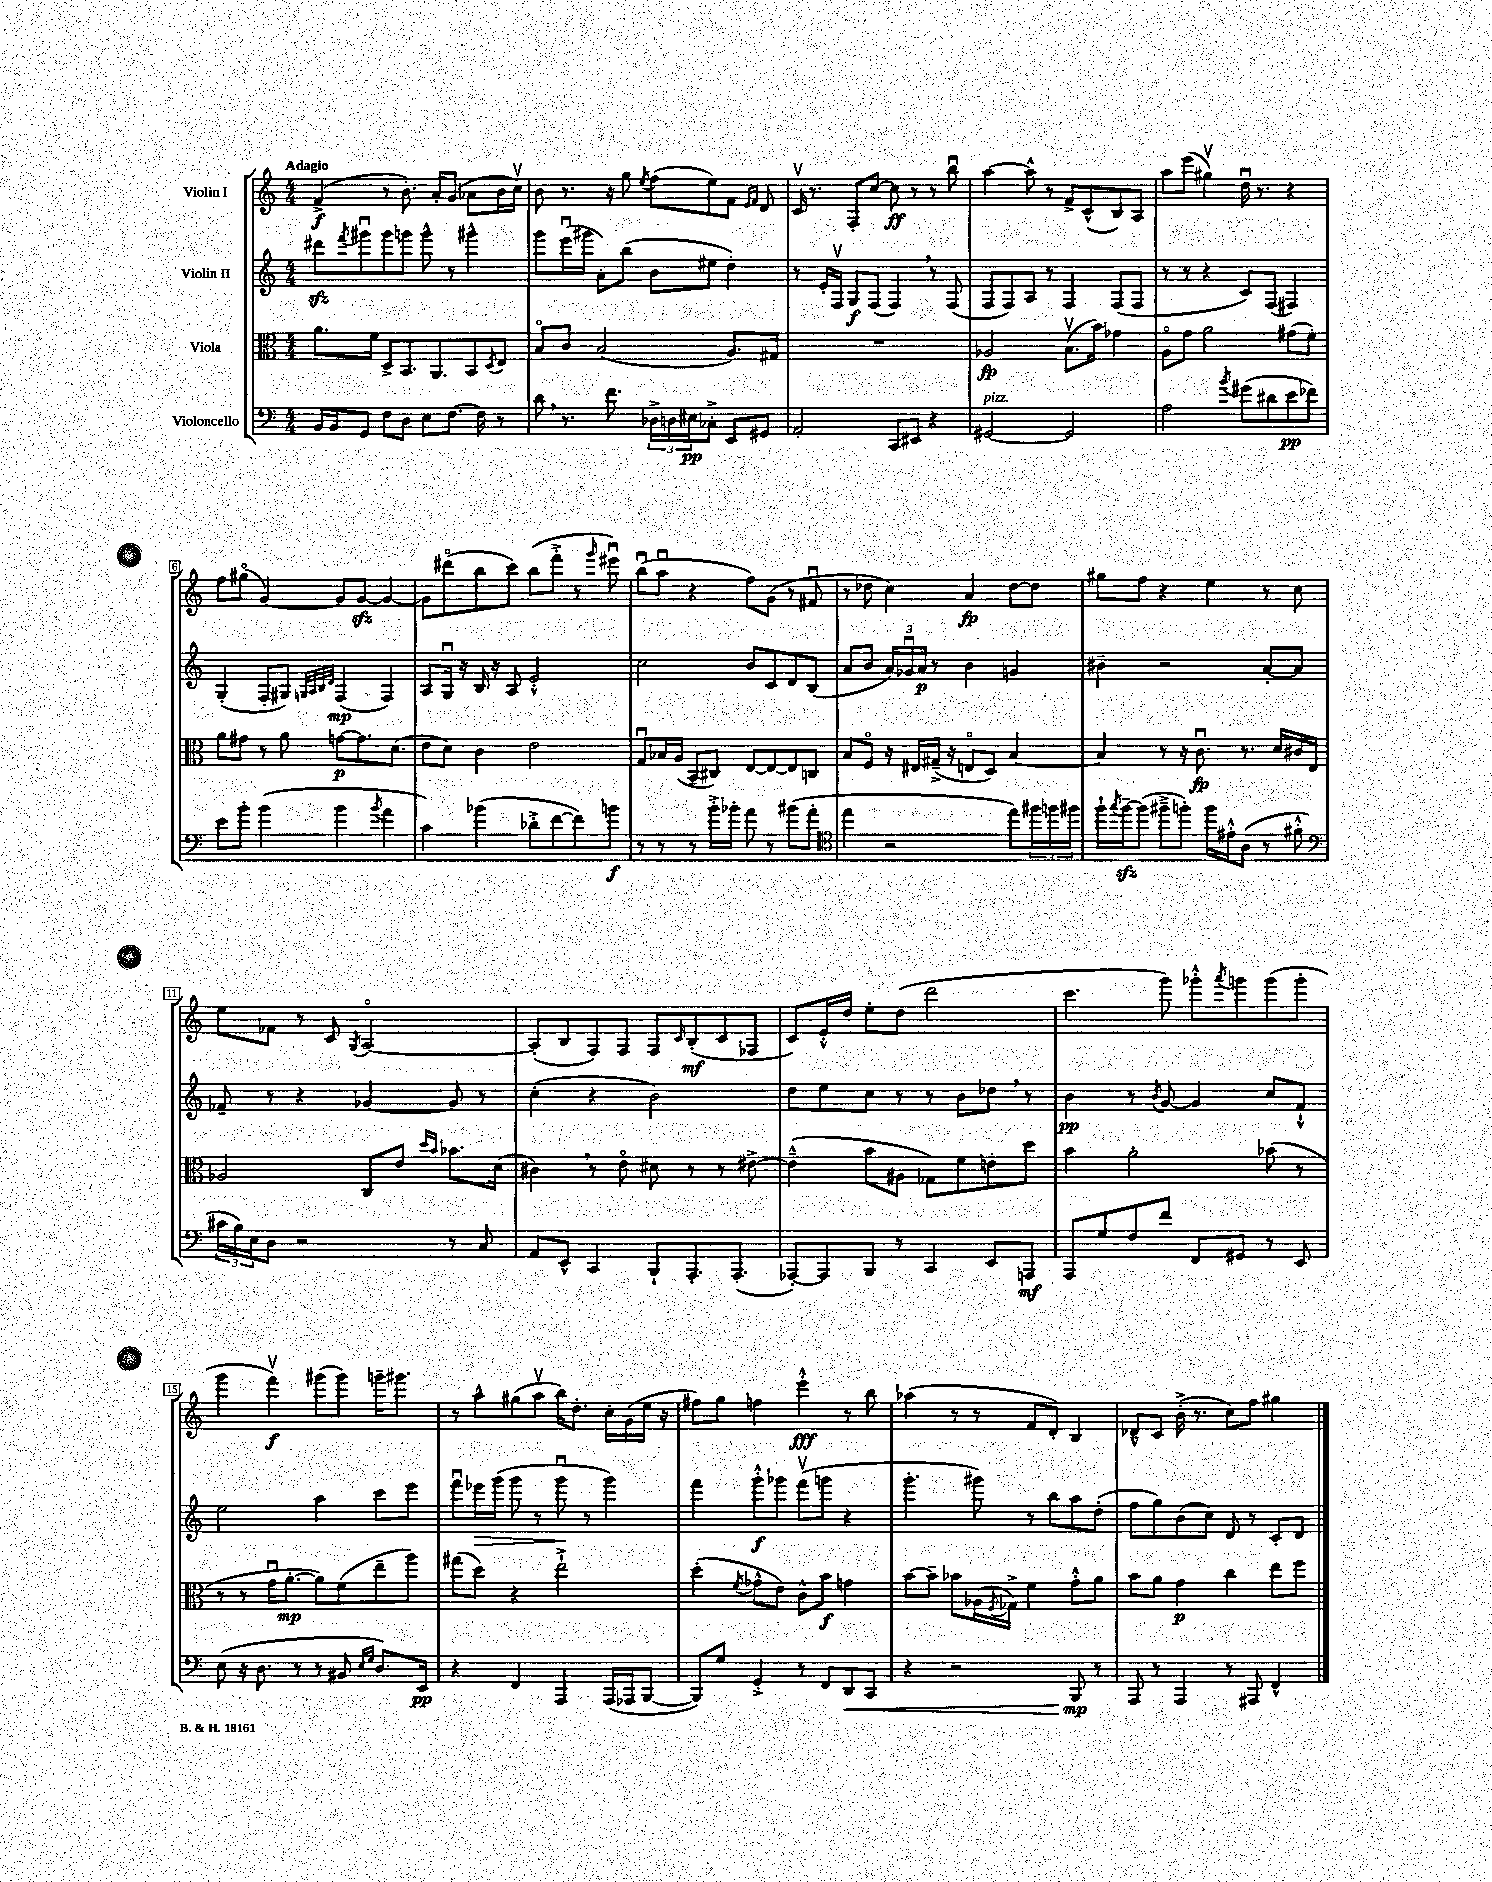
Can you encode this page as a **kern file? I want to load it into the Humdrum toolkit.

**kern	**kern	**kern	**kern
*staff4	*staff3	*staff2	*staff1
*clefF4	*clefC3	*clefG2	*clefG2
*k[]	*k[]	*k[]	*k[]
*M4/4	*M4/4	*M4/4	*M4/4
16BB	8.a	8ddd#	(4f^
16BB	.	.	.
.	.	8qfff	.
8GG	.	8ggg#u	.
.	16f	.	.
8F	8D^	8ggg#	8r
8D	8.BB	8ggg	8.b')
8E	.	8ggg^^	.
.	8.AA	.	16a'
[8.F	.	8r	(8g
.	8BB	4ggg#^^	8a-
16F]	.	.	.
.	8qD	.	.
8r	8E	.	16b
.	.	.	16ccv)
=	=	=	=
8d	8Bo	8ggg	8b
8.r	8c	(16eeeu	8.r
.	.	16ggg#	.
.	(2B	8a')	.
8.f	.	.	16r
.	.	(8bb	8gg
.	.	.	8qee
24D-^	.	8b	(8ff
24D	.	.	.
24E#	.	.	.
8C-'^	.	8ee#	8ee)
8EE	8.A)	4dd')	8f
.	.	.	16qqe
.	.	.	16qqf
8GG#	.	.	8d
.	16G#	.	.
=	=	=	=
2AA'	1r	8r	16cv
.	.	.	8.r
.	.	16e'	.
.	.	16Fv	.
.	.	8G	8F'
.	.	(8F	[8cc
8CC	.	4F)	8cc]
8EE#	.	.	8r
4r	.	8r	8r
.	.	(8F	8bbu
=	=	=	=
[2GG#	2A-	8F	[4aa
.	.	8F)	.
.	.	8A	8aa^^]
.	.	8r	8r
2GG#]	(8.Bv	4F	8f^
.	.	.	(8c^^
.	16b)	.	.
.	4g-	(8F	8B)
.	.	8F	8A
=	=	=	=
2A	8Ao	8r	8aa
.	8g	8r	(8eee
.	2a	4r	4gg#v)
8qb	.	.	.
(8g#	.	8c)	16ddu
.	.	.	8.r
8d#	.	(8F	.
8e	(8g#	4F#)	4r
8f-)	8f')	.	.
=	=	=	=
8e	8a	(4G'	8ff
8b'	8g#	.	(8gg#o
(4b	8r	8F'	[4g)
.	8a	8G#)	.
.	.	32qqG	.
.	.	32qqA	.
.	.	32qqB	.
.	.	32qqd	.
4b	[8g	(4F	8g]
.	8.g]	.	[8g
8qb	.	.	.
4a	.	4F)	4g_
.	(8.d	.	.
=	=	=	=
4c)	8e	8A	8g]
.	8d)	16Gu	(8ddd#o
.	.	16r	.
(4b-	4c	16B	8bb
.	.	16r	.
.	.	8A	8ccc)
8d-'^	2e	2e'^^	(8bb
[8f	.	.	8fff'^
8f])	.	.	8r
.	.	.	16qqggg
8b	.	.	8eee#u)
=	=	=	=
8r	8Gu	2cc	(8bbu
8r	16B-	.	8aau
.	(16A	.	.
8r	8BB~	.	4r
16b'^	8C#)	.	.
16b-'	.	.	.
8a	[8E	8b	8ff)
8r	8E_	8c	(8g
(8b#	8E]	8d	8r
8a'	8C	(8B	8f#u
=	=	=	=
*clefC4	*	*	*
4ee	8B	8a	8r
.	8Fo	8b	8dd-
2r	16r	24a)	4cc)
.	.	24g-u	.
.	16E#	.	.
.	.	24a	.
.	(16G#~^	8r	.
.	16r	.	.
.	8Eo	4b	4a
.	8D)	.	.
8ee)	[4B	4g	[8dd-
24ff#	.	.	8dd-]
24ff	.	.	.
24ff#	.	.	.
=	=	=	=
16ff`	4B]	4b#~	8gg#
8qgg	.	.	.
[16ff~	.	.	.
(8ff]	.	.	8ff
8ff#~^	8r	2r	4r
8ff')	16r	.	.
.	8.cu	.	.
16ff	.	.	4ee
16e#'^^	.	.	.
(8A	8.r	.	.
8r	.	[8a'	8r
.	16d	.	.
8f#'^^	16c#	8a]	8cc
.	16E	.	.
=	=	=	=
*clefF4	*	*	*
24c#	2A-	8f-~	8ee
24B)	.	.	.
24E	.	.	.
8D	.	8r	8f-
2r	.	4r	8r
.	.	.	8c
.	.	.	8qG
.	8C	[4g-	[2Ao
.	8e	.	.
.	16qqdd	.	.
.	16qqb	.	.
8r	8.b-	8g-]	.
8C	.	8r	.
.	(16d	.	.
=	=	=	=
8AA	4c#)	(4cc'	(8A']
8EE^^	.	.	8B
4CC	8r	4r	8F)
.	8eo	.	8F
8BBB`	8d#	2b)	8F
.	.	.	16qqc
8.AAA'	8r	.	(8B'
.	8r	.	8c
(8.AAA'	.	.	.
.	[8e#^	.	8F-
=	=	=	=
[8AAA-')	(4e#~^^]	8dd	8c)
8AAA-]	.	8ee	16e'^^
.	.	.	16dd
8BBB	8b	8cc	8ee'
8r	8A#	8r	(8dd
4CC	8G-)	8r	2ddd
.	8f	8b	.
8EE	8e'	8dd-	.
8AAA	8dd	8r	.
=	=	=	=
8AAA	4b	4b	4.ccc
8G	.	.	.
8F	2a'	8r	.
.	.	8qb	.
8f	.	[8g	8ggg)
8FF	.	4g]	8ggg-'^^
.	.	.	8qaaa
8GG#	.	.	8ggg
8r	(8b-	8cc	(8ggg
8EE	8r	8f`^^	8ggg'
=	=	=	=
(8E	8r	2ee	4ggg
16r	8r	.	.
8.D	.	.	.
.	16gu	.	4fffv)
.	[8.a'	.	.
8r	.	.	.
8r	8a])	4aa	(8ggg#
8BB#	(8f	.	8ggg#)
16qqE	.	.	.
16qqG	.	.	.
8.D)	8ee~	8ccc	16ggg~
.	.	.	8.ggg#
.	8aa)	8eee	.
16EE	.	.	.
=	=	=	=
4r	(8gg#	8fffu	8r
.	8dd)	16eee-	8aa^^
.	.	(16ggg	.
4FF	4r	8ggg	(8gg#
.	.	8r	8aav
4AAA	2ee`^	8gggu	16bb)
.	.	.	8.dd'
.	.	8r	.
(16AAA	.	4ggg)	16cc'
16AAA-	.	.	(16g
[8BBB	.	.	16ee
.	.	.	16r
=	=	=	=
8BBB])	(4dd'	4fff	8ff#)
8G	.	.	8gg
.	8qf	.	.
4GG'^	8g-^^	8ggg'^^	4ff
.	8e)	8ggg-	.
8r	8c^^	(8fffv	4eee'^^
8FF	8b	8ggg	.
8DD	4g	4r	8r
8CC	.	.	8bb
=	=	=	=
4r	[8b	4.ggg'	(4aa-
.	8b~]	.	.
2r	8b-	.	8r
.	(16A-	8ggg#)	8r
.	8qF	.	.
.	16G-^)	.	.
.	4f	8r	8f
.	.	8bb	8d')
8BBB	8g'^^	8aa	4B
8r	8a	(8dd'	.
=	=	=	=
8AAA	8b	8ff	8d-~^^
8r	8a	8gg)	8c
4AAA	4g	(8b	(16b'^
.	.	.	8.r
.	.	8cc)	.
8r	4cc	8d	8cc)
8AAA#	.	8r	8ff
4FF^^	8ee	8c'	4gg#
.	8ff	8d	.
==	==	==	==
*-	*-	*-	*-
